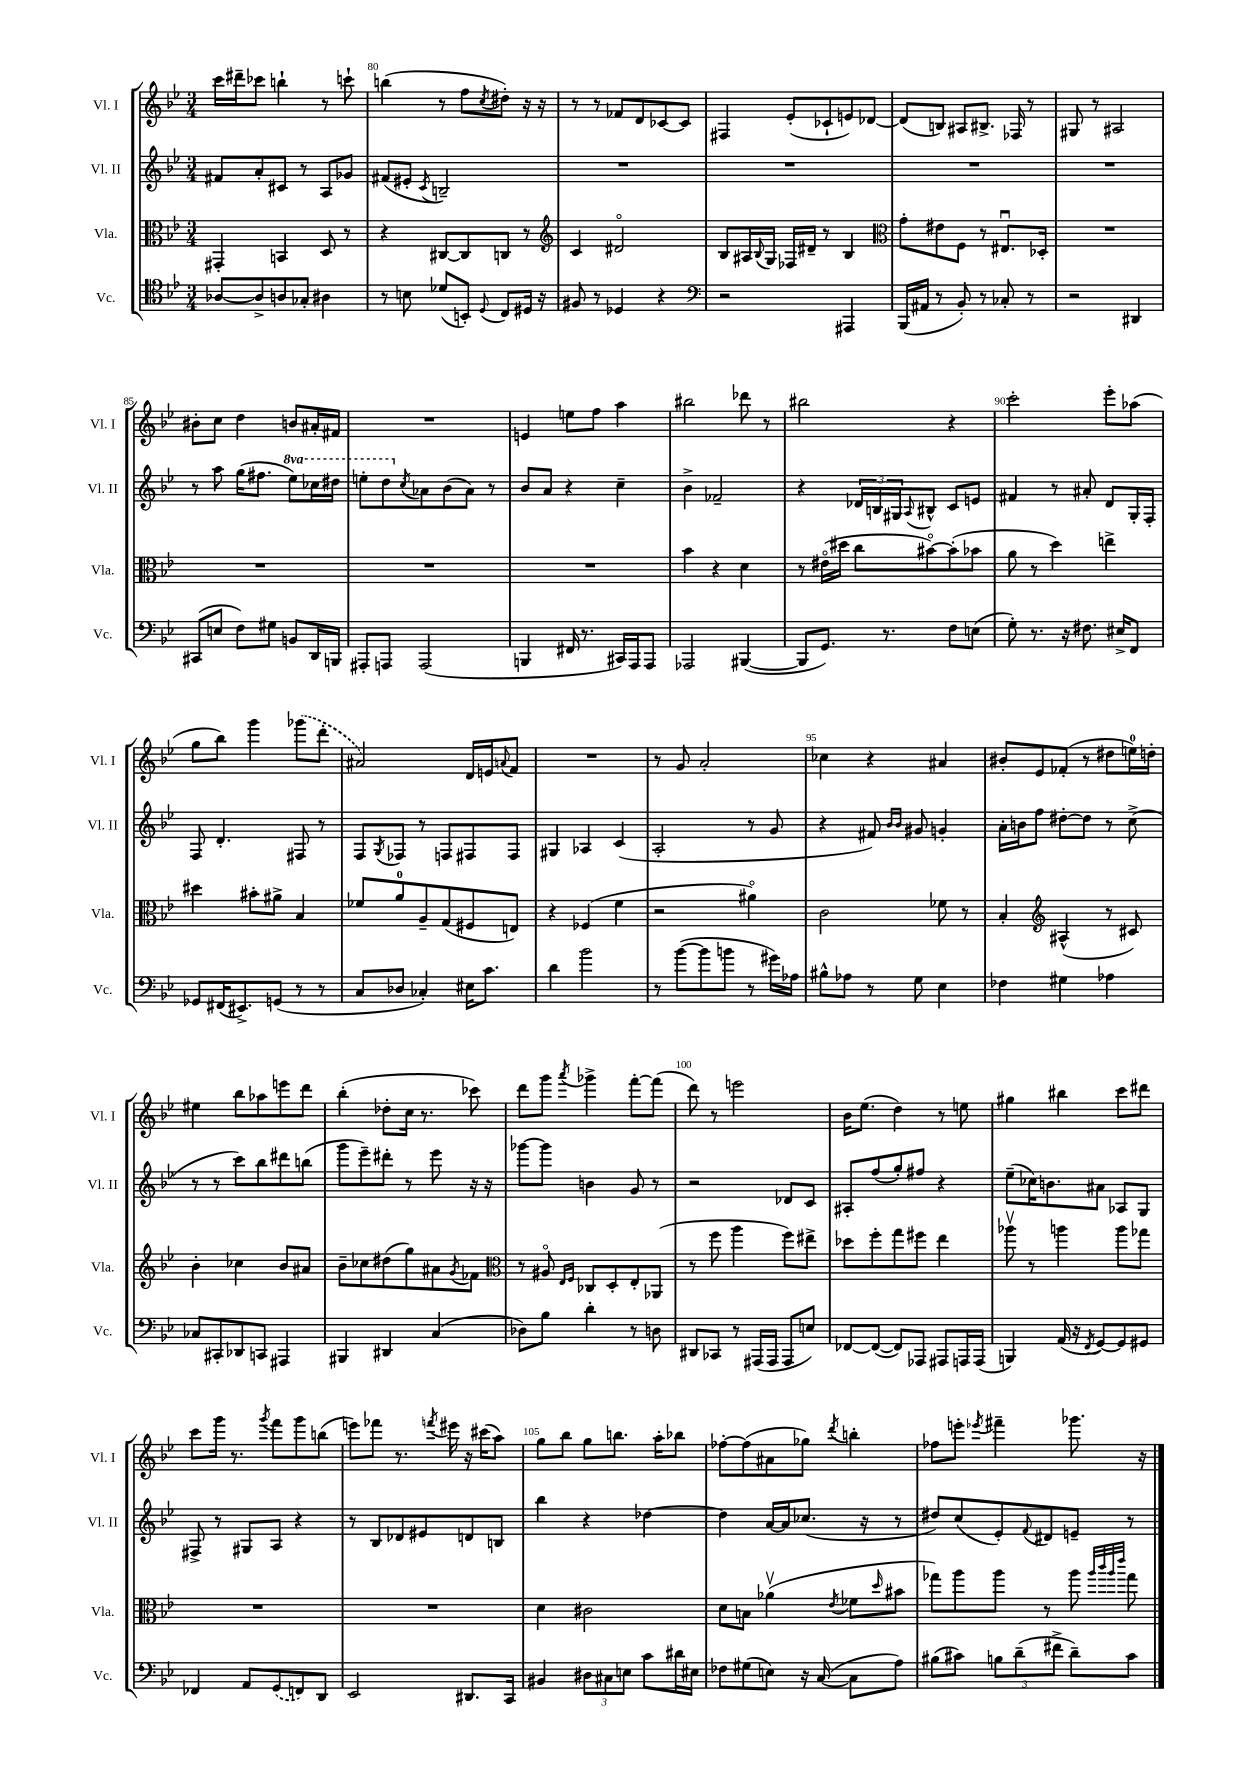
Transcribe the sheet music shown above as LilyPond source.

<<
\new StaffGroup <<
\new Staff = "s0" \with { instrumentName = "Vl. I" shortInstrumentName = "Vl. I" } {
    \clef treble \key bes \major \numericTimeSignature \time 3/4
    c'''16 dis'''16-- ces'''8 b''4-! r8 c'''8-! |
    b''4( r8 f''8 \acciaccatura { c''8 } dis''8-.) r16 r16 |
    r8 r8 fes'8 d'8 ces'8~ ces'8 |
    fis4 ees'8-.( ces'8-! e'8) des'8~ |
    des'8( b8) ais8 bis8.-> fes16 r8 |
    gis8 r8 ais2 |
    bis'8-. c''8 d''4 b'8 ais'16-. fis'16 |
    R2. |
    e'4 e''8 f''8 a''4 |
    bis''2 des'''8 r8 |
    bis''2 r4 |
    c'''2-. ees'''8-. aes''8( |
    g''8 bes''8) g'''4 \once \slurDashed ges'''8( d'''8-. |
    ais'2) d'16 e'16 \appoggiatura { a'8 } f'8 |
    R2. |
    r8 g'8 a'2-. |
    ces''4 r4 ais'4 |
    bis'8-. ees'8 fes'8-.( r8 dis''8 e''16-0) d''16-. |
    eis''4 bes''8 aes''8 e'''8 d'''8 |
    bes''4-.( des''8-. c''16 r8. ces'''8) |
    d'''8 g'''8 \acciaccatura { a'''8 } ges'''4-> f'''8~-. f'''8( |
    d'''8) r8 e'''2 |
    bes'16 ees''8.( d''4) r8 e''8 |
    gis''4 bis''4 c'''8 dis'''8 |
    c'''8 g'''16 r8. \acciaccatura { g'''8 } f'''8 g'''8 b''8( |
    e'''8) fes'''8 r8. \acciaccatura { f'''8 } eis'''16 r16 cis'''16( a''8) |
    g''8 bes''8 g''8 b''8. a''16-. bes''8 |
    fes''8~-. fes''8( ais'8 ges''8) \acciaccatura { d'''8 } b''4-. |
    fes''8 e'''8-. \acciaccatura { ees'''8 } fis'''4-- ges'''8. r16 \bar "|." |
}
\new Staff = "s1" \with { instrumentName = "Vl. II" shortInstrumentName = "Vl. II" } {
    \clef treble \key bes \major \numericTimeSignature \time 3/4 \set Staff.ottavationMarkups = #ottavation-simple-ordinals
    fis'8 a'8-. cis'8 r8 a8 ges'8 |
    fis'8( eis'8-. \acciaccatura { c'8 } b2--) |
    R2. |
    R2. |
    R2. |
    R2. |
    r8 a''8 g''16( fis''8. \ottava #1 ees'''8) ces'''16 dis'''16 |
    e'''8-. d'''8 \ottava #0 \acciaccatura { c''8 } aes'8 bes'8( aes'8) r8 |
    bes'8 a'8 r4 c''4-- |
    bes'4-> fes'2-- |
    r4 \tuplet 3/2 { des'16 b16 gis16 } \appoggiatura { a8 } bis8-^ c'8 e'8 |
    fis'4 r8 ais'8-. d'8 g16-. f16-. |
    f8 d'4.-. fis8 r8 |
    f8 \acciaccatura { g8 } fes8 r8 f8 fis8 fis8 |
    gis4 aes4 c'4( |
    a2-. r8 g'8 |
    r4 fis'8) \grace { bes'16 bes'16 } gis'8 g'4-. |
    a'16-. b'16 f''8 dis''8~-. dis''8 r8 c''8->( |
    r8 r8 c'''8) bes''8 dis'''8 b''8( |
    g'''8 ees'''8--) dis'''8-. r8 ees'''8 r16 r16 |
    ges'''8~ ges'''8 b'4 g'8 r8 |
    r2 des'8 c'8 |
    ais8-. f''8( g''8-.) fis''8 r4 |
    ees''8--( ces''16) b'8. ais'8 aes8 g8 |
    fis8-> r8 gis8 a8 r4 |
    r8 bes8 des'8 eis'8 d'8 b8 |
    bes''4 r4 des''4~ |
    des''4 a'16~ a'16 ces''8.( r16 r8 |
    dis''8) c''8( ees'8-.) \appoggiatura { f'8 } dis'8 e'8-- r8 \bar "|." |
}
\new Staff = "s2" \with { instrumentName = "Vla." shortInstrumentName = "Vla." } {
    \clef alto \key bes \major \numericTimeSignature \time 3/4
    gis,4-. b,4 d8 r8 |
    r4 cis8~ cis8 c8 r8 |
    \clef treble c'4 dis'2\flageolet |
    bes8 ais16 \appoggiatura { bes8 } g16 fes16 dis'16-- r8 bes4 |
    \clef alto g'8-. eis'8 f8 r8 eis8.\downbow des16-. |
    R2. |
    R2. |
    R2. |
    R2. |
    bes'4 r4 d'4 |
    r8 eis'16\flageolet( dis''16 c''8 bis'8~\flageolet) bis'8-.( bes'8 |
    a'8 r8 d''4) e''4-> |
    dis''4 bis'8-. ais'8-> bes4 |
    fes'8 a'8-0 a8-- g8( fis8 e8) |
    r4 fes4( f'4 |
    r2 ais'4\flageolet) |
    c'2 fes'8 r8 |
    bes4-. \clef treble ais4-^( r8 cis'8) |
    bes'4-. ces''4 bes'8 ais'8 |
    bes'8-- ces''8 dis''8( g''8) ais'8 \acciaccatura { g'8 } fes'8 |
    \clef alto r8 ais8\flageolet \grace { ees16 f16 } ces8 d8-. ees8-. aes,8( |
    r8 f''8 a''4 f''8) eis''8-> |
    des''8 f''8-. g''8 fis''8 ees''4 |
    aes''8\upbow r8 a''4 a''8 ges''8 |
    R2. |
    R2. |
    d'4 cis'2 |
    d'8 b8 aes'4\upbow( \acciaccatura { ees'8 } fes'8 \grace { d''16 } bis'8 |
    ges''8) a''8 a''8 r8 a''8 \grace { a''32 c'''32 a''32 ees'''32 } ges''8 \bar "|." |
}
\new Staff = "s3" \with { instrumentName = "Vc." shortInstrumentName = "Vc." } {
    \clef tenor \key bes \major \numericTimeSignature \time 3/4
    aes8~ aes8-> a8 ges8-. ais4 |
    r8 b8 des'8( b,8-.) \appoggiatura { d8 } c8 dis16 r16 |
    fis8 r8 des4 r4 |
    \clef bass r2 ais,,4 |
    bes,,16( ais,16 r8 bes,8-.) r8 ces8-. r8 |
    r2 dis,4 |
    cis,8( e8 f8) gis8 b,8 d,16 b,,16 |
    ais,,8-. a,,8 a,,2( |
    b,,4 fis,16 r8. cis,16) a,,16 a,,8 |
    aes,,2 bis,,4~( |
    bis,,8 g,8.) r8. f8 e8( |
    g8-.) r8. r16 fis8. eis16-> f,8 |
    ges,8 fis,16( eis,8.->) g,8( r8 r8 |
    c8 des8 ces4-.) eis16 c'8. |
    d'4 bes'2 |
    r8 bes'8~( bes'8 b'8 r8 gis'16) aes16 |
    bis8-^ aes8 r8 g8 ees4 |
    fes4 gis4 aes4 |
    ces8 cis,8-. des,8 c,8 ais,,4 |
    bis,,4 dis,4 c4( |
    des8) bes8 d'4-. r8 d8 |
    dis,8 ces,8 r8 ais,,16( ais,,16 ais,,8 e8) |
    fes,8~ fes,8~( fes,8) aes,,8 ais,,8 a,,16 a,,16( |
    b,,4) a,16( r16 \acciaccatura { f,8 } g,8~) g,8 gis,8 |
    fes,4 a,8 \once \slurDashed g,8( f,8) d,8 |
    ees,2 dis,8. c,16 |
    bis,4 \tuplet 3/2 { dis8 cis8 e8 } c'8 dis'16 eis16 |
    fes8 gis8( e8) r16 c16~( c8 a8) |
    bis8( cis'8) \tuplet 3/2 { b8 d'8--( fis'8-> } d'8--) cis'8 \bar "|." |
}
>>
>>
\layout { \context { \Score currentBarNumber = #79 \override BarNumber.break-visibility = ##(#f #t #t) barNumberVisibility = #(every-nth-bar-number-visible 5) } }
